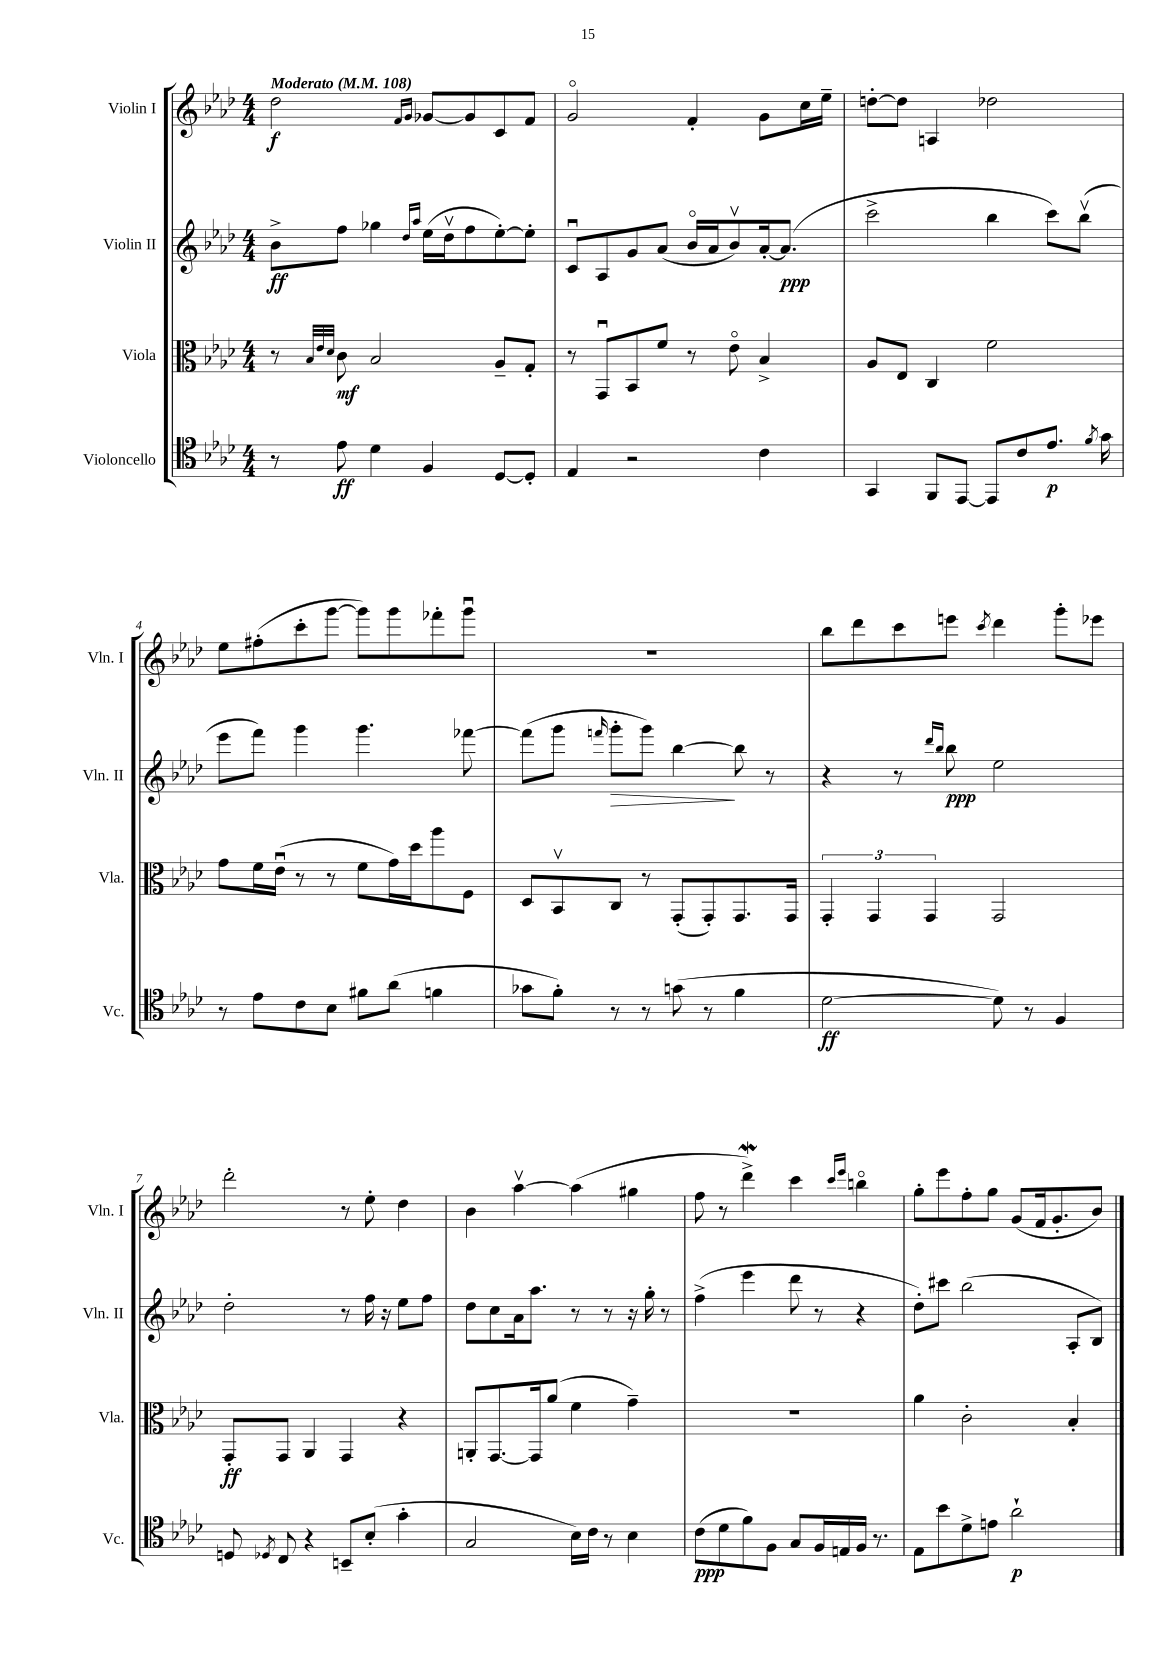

**kern	**dynam	**kern	**dynam	**kern	**dynam	**kern	**dynam
*part4	*part4	*part3	*part3	*part2	*part2	*part1	*part1
*staff4	*staff4	*staff3	*staff3	*staff2	*staff2	*staff1	*staff1
*I"Violoncello	*	*I"Viola	*	*I"Violin II	*	*I"Violin I	*
*I'Vc.	*	*I'Vla.	*	*I'Vln. II	*	*I'Vln. I	*
*clefC4	*	*clefC3	*	*clefG2	*	*clefG2	*
*k[b-e-a-d-]	*	*k[b-e-a-d-]	*	*k[b-e-a-d-]	*	*k[b-e-a-d-]	*
*M4/4	*	*M4/4	*	*M4/4	*	*M4/4	*
*MM108	*	*MM108	*	*MM108	*	*MM108	*
=1	=1	=1	=1	=1	=1	=1	=1
!	!	!	!	!	!	!LO:TX:a:B:t=Moderato	!
8r	.	8r	.	8b-^\L	ff	2dd-\	f
.	.	32qqB-/LLL	.	.	.	.	.
.	.	32qqe-/	.	.	.	.	.
.	.	32qqd-/JJJ	.	.	.	.	.
8e-\	ff	8c\	mf	8ff\J	.	.	.
4d-\	.	2B-/	.	4gg-X\	.	.	.
.	.	.	.	16qqdd-/LL	.	16qqf/LL	.
.	.	.	.	16qqaa-/JJ	.	16qqg/JJ	.
4F/	.	.	.	(16ee-\LL	.	[8g-X/L	.
.	.	.	.	16dd-v\J	.	.	.
.	.	.	.	8ff\	.	8g-/]	.
[8D-/L	.	8A-~/L	.	[8ee-'\)	.	8c/	.
8D-'/J]	.	8G'/J	.	8ee-'\J]	.	8f/J	.
=2	=2	=2	=2	=2	=2	=2	=2
4E-/	.	8r	.	8cu/L	.	2g/	.
.	.	8GGu/L	.	8A-/	.	.	.
2r	.	8BB-/	.	8g/	.	.	.
.	.	8f/J	.	(8a-/J	.	.	.
.	.	8r	.	16b-/LL	.	4f'/	.
.	.	.	.	16a-/J	.	.	.
.	.	8e-\	.	8b-v/)	.	.	.
4c\	.	4B-^/	.	[16a-'/k	.	8g\L	.
.	.	.	.	(8.a-/J]	ppp	.	.
.	.	.	.	.	.	16cc\L	.
.	.	.	.	.	.	16ee-~\JJ	.
=3	=3	=3	=3	=3	=3	=3	=3
4GG/	.	8A-/L	.	2ccc^\	.	[8ddn'\L	.
.	.	8E-/J	.	.	.	8dd\J]	.
8FF/L	.	4C/	.	.	.	4An/	.
[8EE-/J	.	.	.	.	.	.	.
8EE-/L]	.	2f\	.	4bb-\	.	2dd-X\	.
8c/	.	.	.	.	.	.	.
8.e-/J	p	.	.	8ccc\L)	.	.	.
.	.	.	.	(8bb-v\J	.	.	.
8qf/	.	.	.	.	.	.	.
16g\	.	.	.	.	.	.	.
!!LO:LB:g=z
=4	=4	=4	=4	=4	=4	=4	=4
8r	.	8g\L	.	8eee-\L	.	8ee-\L	.
8e-\L	.	16f\L	.	8fff\J)	.	(8ff#X'\	.
.	.	(16e-u\JJ	.	.	.	.	.
8c\	.	8r	.	4ggg\	.	8ccc'\	.
8B-\J	.	8r	.	.	.	[8ggg\J	.
8f#X\L	.	8f\L	.	4.ggg\	.	8ggg\L])	.
(8a-\J	.	16g\L)	.	.	.	8ggg\	.
.	.	16dd-\J	.	.	.	.	.
4fn\	.	8aa-\	.	.	.	8fff-X'\	.
.	.	8F\J	.	[8fff-X\	.	8gggu\J	.
=5	=5	=5	=5	=5	=5	=5	=5
8g-X\L	.	8D-/L	.	(8fff-\L]	.	1r	.
8f'\J)	.	8BB-v/	.	8ggg\J	.	.	.
.	.	.	.	16qqfffn/	.	.	.
!	!	!	!	!	!LO:HP:b	!	!
8r	.	8C/J	.	8ggg'\L	>	.	.
8r	.	8r	.	8ggg\J)	.	.	.
(8gn\	.	(8GG'/L	.	[4bb-\	.	.	.
8r	.	8GG'/)	.	.	.	.	.
4f\	.	8.GG/	.	8bb-\]	]	.	.
.	.	.	.	8r	.	.	.
.	.	16GG/Jk	.	.	.	.	.
=6	=6	=6	=6	=6	=6	=6	=6
[2d-\	ff	6GG'/	.	4r	.	8bb-\L	.
.	.	.	.	.	.	8ddd-\	.
.	.	6GG/	.	.	.	.	.
.	.	.	.	8r	.	8ccc\	.
.	.	6GG/	.	.	.	.	.
.	.	.	.	16qqddd-/LL	.	.	.
.	.	.	.	16qqbb-/JJ	.	.	.
.	.	.	.	8bb-\	ppp	8eeen\J	.
.	.	.	.	.	.	8qccc/	.
8d-\])	.	2GG/	.	2ee-\	.	4ddd-\	.
8r	.	.	.	.	.	.	.
4F/	.	.	.	.	.	8ggg'\L	.
.	.	.	.	.	.	8eee-X\J	.
!!LO:LB:g=z
=7	=7	=7	=7	=7	=7	=7	=7
8Dn/	.	8GG'/L	ff	2dd-'\	.	2ddd-'\	.
8qD-X/	.	.	.	.	.	.	.
8C/	.	8GG/J	.	.	.	.	.
4r	.	4AA-/	.	.	.	.	.
8BBn~/L	.	4GG/	.	8r	.	8r	.
(8B-'/J	.	.	.	16ff\	.	8ee-'\	.
.	.	.	.	16r	.	.	.
4g'\	.	4r	.	8ee-\L	.	4dd-\	.
.	.	.	.	8ff\J	.	.	.
=8	=8	=8	=8	=8	=8	=8	=8
2G/	.	8AAn'/L	.	8dd-\L	.	4b-\	.
.	.	[8.GG/	.	8cc\	.	.	.
.	.	.	.	16a-\k	.	[4aa-v\	.
.	.	16GG/k]	.	8.aa-\J	.	.	.
.	.	(8a-/J	.	.	.	.	.
16B-\LL)	.	4f\	.	8r	.	(4aa-\]	.
16c\JJ	.	.	.	.	.	.	.
8r	.	.	.	8r	.	.	.
4B-\	.	4g~\)	.	16r	.	4gg#X\	.
.	.	.	.	16gg'\	.	.	.
.	.	.	.	8r	.	.	.
=9	=9	=9	=9	=9	=9	=9	=9
(8c\L	ppp	1r	.	(4ff^\	.	8ff\	.
8d-\	.	.	.	.	.	8r	.
8f\)	.	.	.	4eee-\	.	4ddd-w^\)	.
8F\J	.	.	.	.	.	.	.
8G/L	.	.	.	8ddd-\	.	4ccc\	.
16F/L	.	.	.	8r	.	.	.
16En/	.	.	.	.	.	.	.
.	.	.	.	.	.	16qqccc/LL	.
.	.	.	.	.	.	16qqeee-/JJ	.
16F/JJ	.	.	.	4r	.	4bbn\	.
8.r	.	.	.	.	.	.	.
=10	=10	=10	=10	=10	=10	=10	=10
8E-\L	.	4a-\	.	8dd-'\L)	.	8gg'\L	.
8b-\	.	.	.	8ccc#X\J	.	8eee-\	.
8d-^\	.	2c'\	.	(2bb-\	.	8ff'\	.
8en\J	.	.	.	.	.	8gg\J	.
2a-`\	p	.	.	.	.	(8g/L	.
.	.	.	.	.	.	16f/k	.
.	.	.	.	.	.	8.g'/	.
.	.	4B-'/	.	8A-'/L	.	.	.
.	.	.	.	8B-/J)	.	8b-/J)	.
==	==	==	==	==	==	==	==
*-	*-	*-	*-	*-	*-	*-	*-
